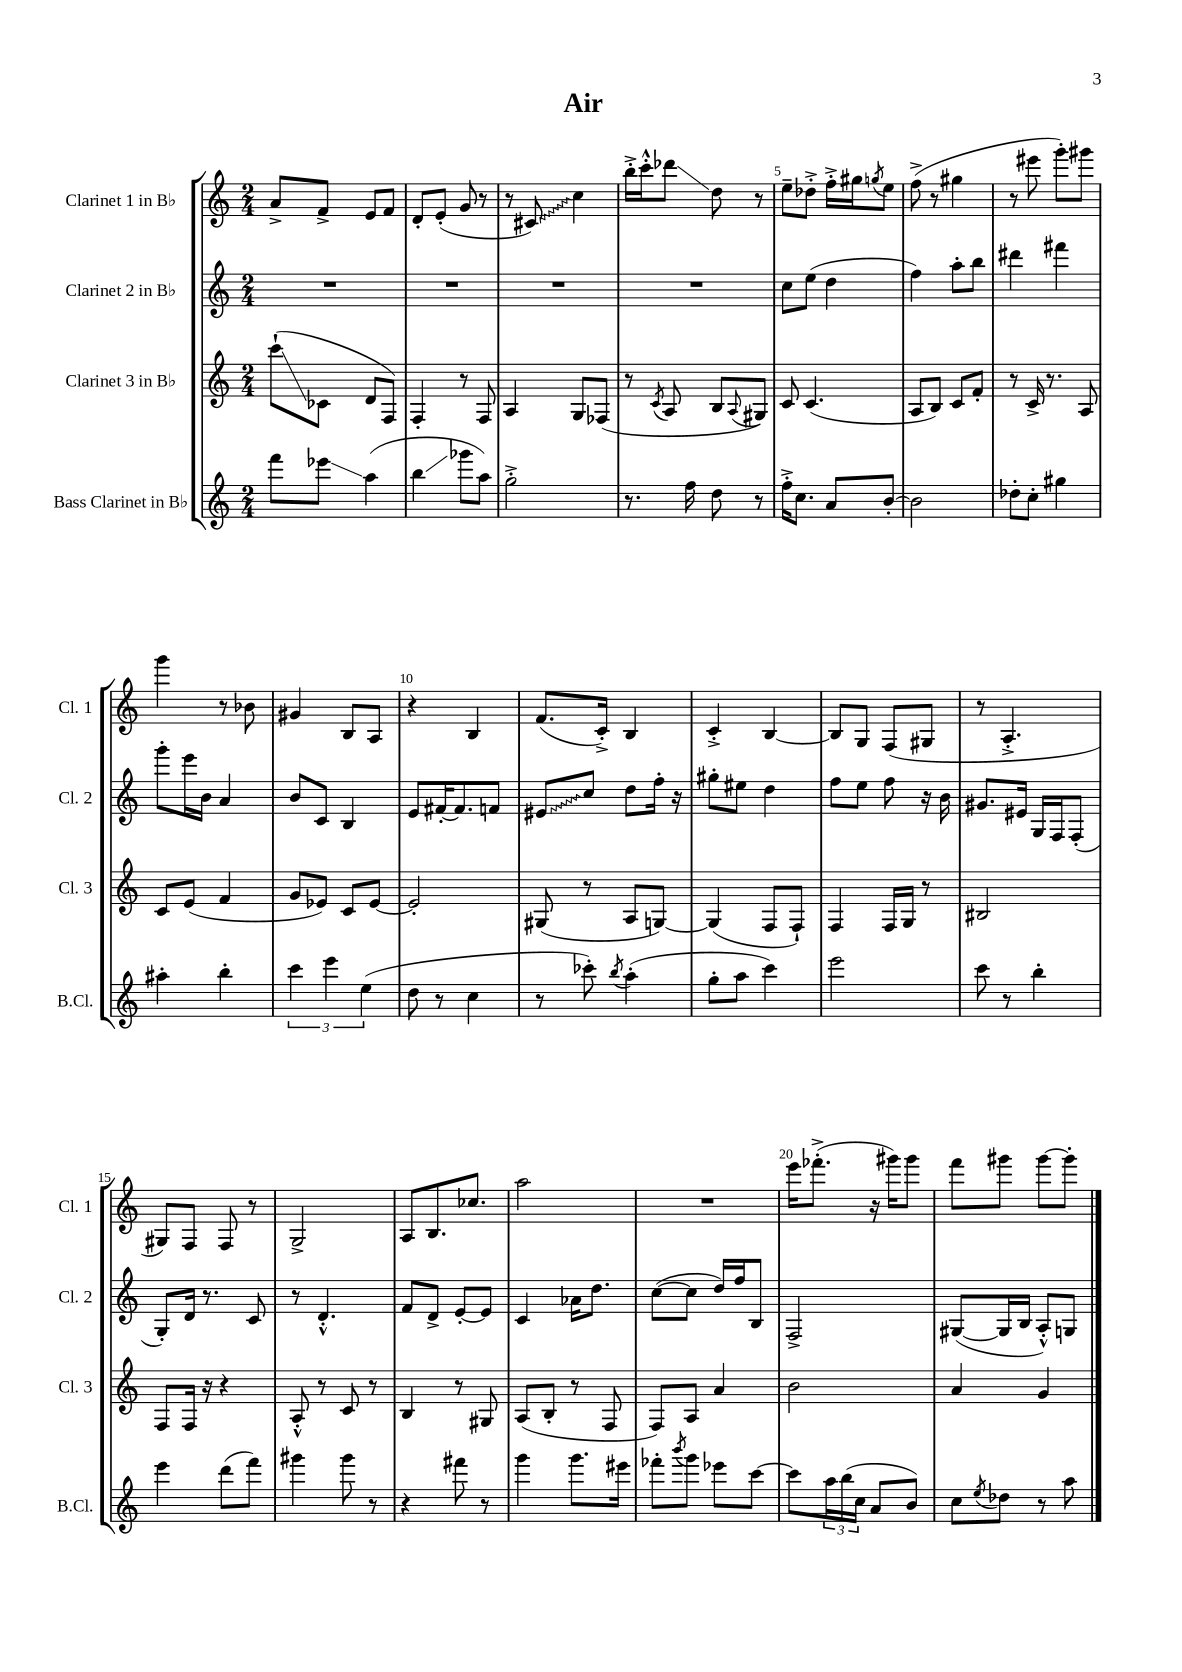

**kern	**kern	**kern	**kern
*staff4	*staff3	*staff2	*staff1
*clefG2	*clefG2	*clefG2	*clefG2
*k[]	*k[]	*k[]	*k[]
*M2/4	*M2/4	*M2/4	*M2/4
8fff	(8ccc`	2r	8a^
8eee-	8c-	.	8f^
(4aa	8d	.	8e
.	8F)	.	8f
=	=	=	=
4bb	4F'	2r	8d'
.	.	.	(8e'
8ggg-	8r	.	8g
8aa)	8F	.	8r
=	=	=	=
2gg'^	4A	2r	8r
.	.	.	8c#)
.	8G	.	4cc
.	(8F-	.	.
=	=	=	=
8.r	8r	2r	16bb'^
.	.	.	16ccc'^^
.	8qc	.	.
.	8A	.	8ddd-
16ff	.	.	.
8dd	8B	.	8dd
.	8qqA	.	.
8r	8G#)	.	8r
=	=	=	=
16ff'^	8c	8cc	8ee~
8.cc	.	.	.
.	(4.c	(8ee	8dd-'^
8a	.	4dd	16ff'^
.	.	.	16gg#
.	.	.	8qgg
[8b'	.	.	8ee
=	=	=	=
2b]	8A	4ff)	(8ff^
.	8B)	.	8r
.	8c	8aa'	4gg#
.	8f'	8bb	.
=	=	=	=
8dd-'	8r	4ddd#	8r
8cc'	16c^	.	8eee#
.	8.r	.	.
4gg#	.	4fff#	8ggg')
.	8A	.	8ggg#
=	=	=	=
4aa#'	8c	8ggg'	4ggg
.	(8e	16eee	.
.	.	16b	.
4bb'	4f	4a	8r
.	.	.	8b-
=	=	=	=
6ccc	8g	8b	4g#
.	8e-)	8c	.
6eee	.	.	.
.	8c	4B	8B
(6ee	.	.	.
.	[8e-	.	8A
=	=	=	=
8dd	2e-']	8e	4r
8r	.	[16f#'	.
.	.	8.f#]	.
4cc	.	.	4B
.	.	8f	.
=	=	=	=
8r	(8G#	8e#	(8.f
8ccc-')	8r	8cc	.
.	.	.	16c'^)
8qbb	.	.	.
(4aa'	8A	8dd	4B
.	[8G)	16ff'	.
.	.	16r	.
=	=	=	=
8gg'	(4G]	8gg#'	4c'^
8aa	.	8ee#	.
4ccc)	8F	4dd	[4B
.	8F`)	.	.
=	=	=	=
2eee	4F	8ff	8B]
.	.	8ee	8G
.	16F	8ff	(8F
.	16G	.	.
.	8r	16r	8G#
.	.	16b	.
=	=	=	=
8ccc	2B#	8.g#	8r
8r	.	.	4.A'^
.	.	16e#	.
4bb'	.	16G	.
.	.	16F	.
.	.	(8F'	.
=	=	=	=
4eee	8F	8G')	8G#)
.	16F	16d	8F
.	16r	8.r	.
(8ddd	4r	.	8F
8fff)	.	8c	8r
=	=	=	=
4ggg#	8A'^^	8r	2G^
.	8r	4.d'^^	.
8ggg#	8c	.	.
8r	8r	.	.
=	=	=	=
4r	4B	8f	8A
.	.	8d^	8.B
8fff#	8r	[8e'	.
.	.	.	8.cc-
8r	8G#	8e]	.
=	=	=	=
4ggg	(8A	4c	2aa
.	8B'	.	.
8.ggg	8r	16a-	.
.	.	8.dd	.
.	8F	.	.
16eee#	.	.	.
=	=	=	=
8fff-'	8F)	([8cc	2r
8qbbb	.	.	.
8ggg	8A	8cc]	.
8eee-	4a	16dd)	.
.	.	16ff	.
[8ccc	.	8B	.
=	=	=	=
8ccc]	2b	2F^	16eee
.	.	.	(8.fff-'^
24aa	.	.	.
(24bb	.	.	.
24cc	.	.	.
8a	.	.	16r
.	.	.	16ggg#)
8b)	.	.	8ggg#
=	=	=	=
8cc	4a	([8G#	8fff
8qee	.	.	.
8dd-	.	16G#]	8ggg#
.	.	16B	.
8r	4g	8A'^^)	[8ggg#
8aa	.	8G	8ggg#']
==	==	==	==
*-	*-	*-	*-
